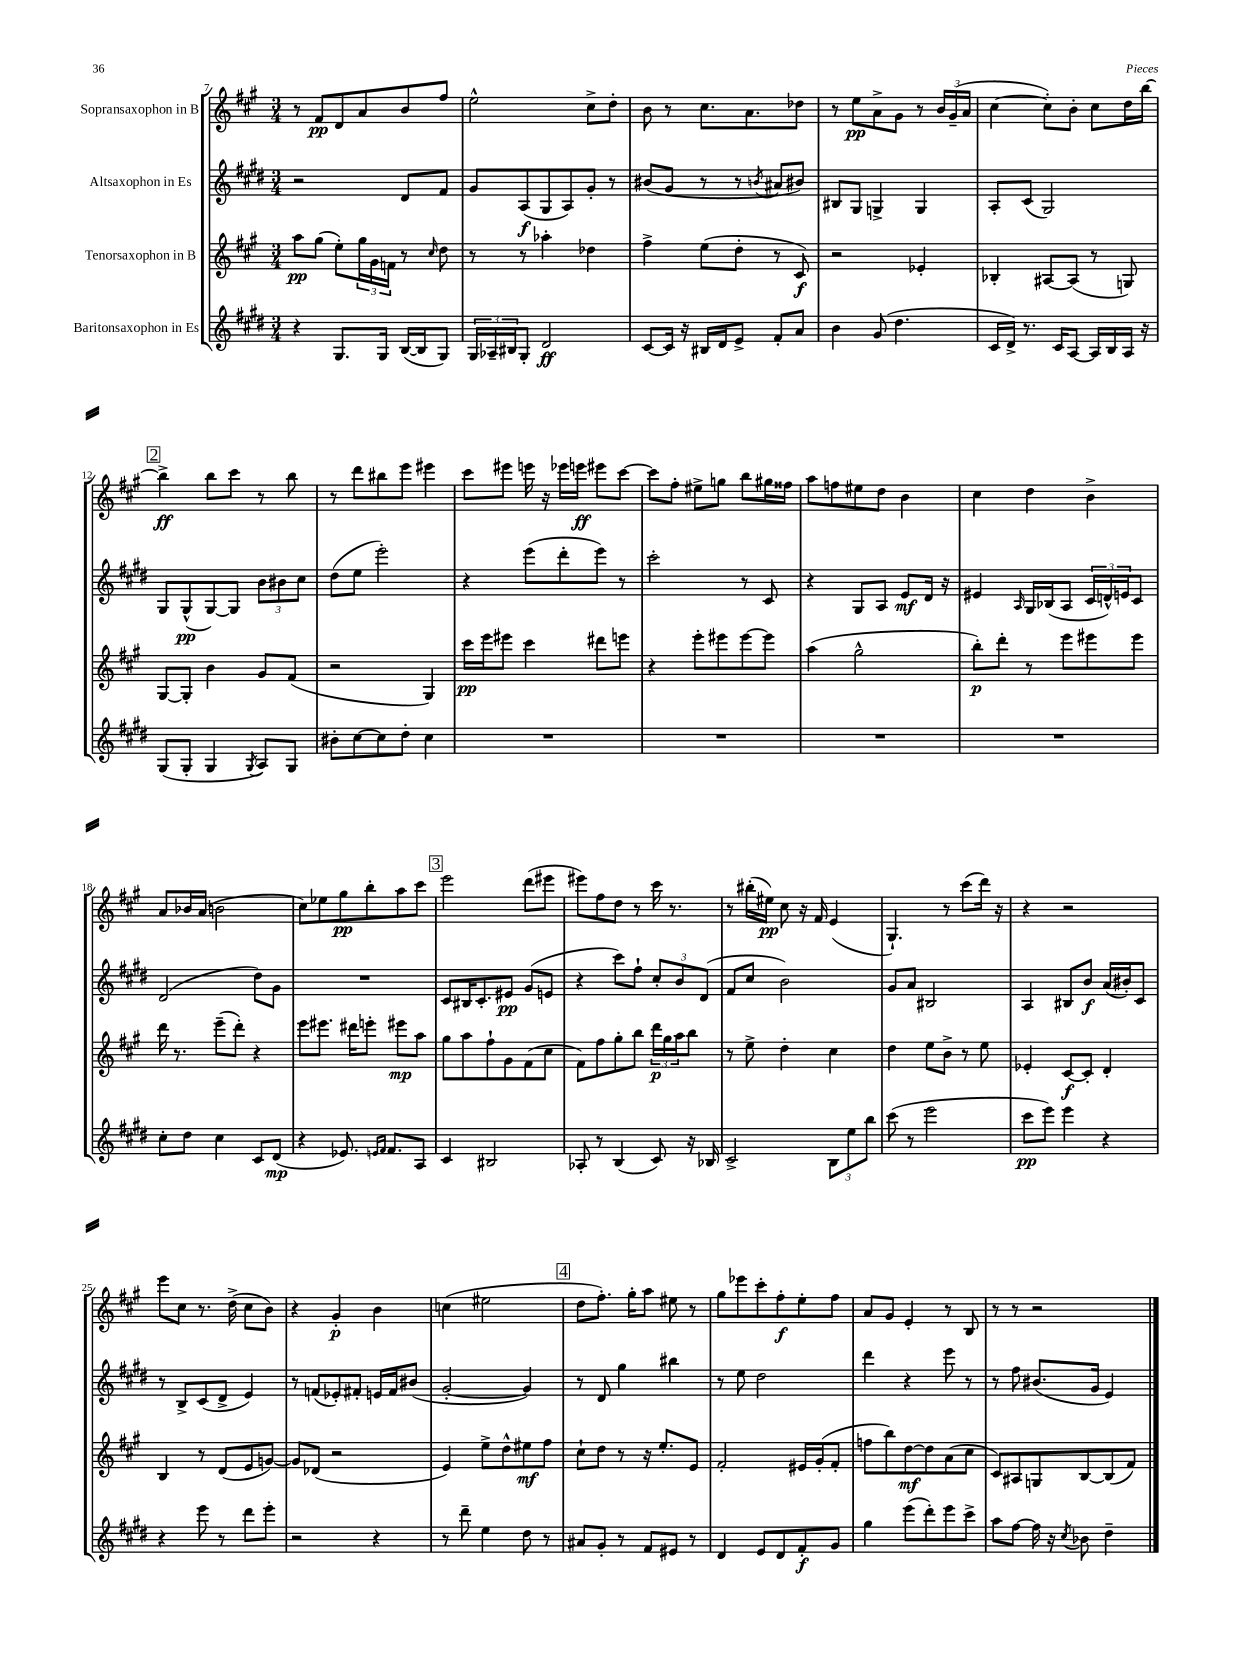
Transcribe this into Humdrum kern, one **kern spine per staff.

**kern	**kern	**kern	**kern
*staff4	*staff3	*staff2	*staff1
*clefG2	*clefG2	*clefG2	*clefG2
*k[f#c#g#d#]	*k[f#c#g#]	*k[f#c#g#d#]	*k[f#c#g#]
*M3/4	*M3/4	*M3/4	*M3/4
4r	8aa\L	2r	8r
.	(8gg#\J	.	8f#/L
8.G#/L	8ee'\L)	.	8d/
.	24gg#\L	.	8a/
.	24g#\	.	.
16G#/Jk	.	.	.
.	24f\JJ	.	.
([16B/LL	8r	8d#/L	8b/
16B/]J	.	.	.
.	16qqcc#/	.	.
8G#/J)	8dd\	8f#/J	8ff#/J
=	=	=	=
24G#/LL	8r	8g#/L	2ee^^\
24A-~/	.	.	.
24B#/J	.	.	.
8G#'/J	8r	(8A/	.
2d#/	4aa-'\	8G#/	.
.	.	8A/)	.
.	4dd-\	8g#'/J	8cc#^\L
.	.	8r	8dd'\J
=	=	=	=
[8c#/L	4ff#^\	(8b#/L	8b\
16c#/]Jk	.	8g#/J	8r
16r	.	.	.
16B#/LL	(8ee\L	8r	8.cc#\L
16d#/J	.	.	.
8e^/J	8dd'\J	8r	.
.	.	.	8.a\
.	.	8qb/	.
8f#'/L	8r	8a#/L	.
8a/J	8c#/)	8b#/J)	8dd-\J
=	=	=	=
4b\	2r	8B#/L	8r
.	.	8G#/J	8ee\L
(8g#/	.	4G^/	8a^\
4.dd#\	.	.	8g#\J
.	4e-'/	4G/	8r
.	.	.	24b/LL
.	.	.	(24g#~/
.	.	.	24a/JJ
=	=	=	=
16c#/LL	4B-'/	8A'/L	[4cc#\
16d#^/JJ)	.	.	.
8.r	.	(8c#/J	.
.	[8A#/L	2G#/)	8cc#'\]L)
16c#/LK	.	.	.
[8A/J	(8A#/]J	.	8b'\J
16A/]LL	8r	.	8cc#\L
16B/	.	.	.
16A/JJ	8G/)	.	16dd\L
16r	.	.	[16bb\JJ
=	=	=	=
(8G#/L	[8G#/L	8G#/L	4bb^\]
8G#'/J	8G#'/]J	(8G#^^/	.
4G#/	4b\	[8G#/)	8bb\L
.	.	8G#/]J	8ccc#\J
8qG#/	.	.	.
8A/L)	8g#/L	12b\L	8r
.	.	12b#\	.
8G#/J	(8f#/J	.	8bb\
.	.	12cc#\J	.
=	=	=	=
8b#'\L	2r	(8dd#\L	8r
[8cc#\	.	8ee\J	8ddd\L
8cc#\]	.	2eee'\)	8bb#\
8dd#'\J	.	.	8eee\J
4cc#\	4G#/)	.	4eee#\
=	=	=	=
2.r	16ccc#\LL	4r	8ccc#\L
.	16eee\J	.	.
.	8eee#\J	.	8eee#\J
.	4ccc#\	(8eee\L	16eee\
.	.	.	16r
.	.	8ddd#'\	16eee-\LL
.	.	.	16eee\JJ
.	8ddd#\L	8eee\J)	8eee#\L
.	8eee\J	8r	[8ccc#\J
=	=	=	=
2.r	4r	2ccc#'\	8ccc#\]L
.	.	.	8ff#'\J
.	8eee'\L	.	8ee#^\L
.	8eee#\	.	8gg\J
.	[8eee#\	8r	8bb\L
.	8eee#\]J	8c#/	16gg#\L
.	.	.	16ff##\JJ
=	=	=	=
2.r	(4aa\	4r	8aa\L
.	.	.	8ff\
.	2gg#^^\	8G#/L	8ee#\
.	.	8A/J	8dd\J
.	.	8e/L	4b\
.	.	16d#/Jk	.
.	.	16r	.
=	=	=	=
2.r	8bb'\L)	4e#/	4cc#\
.	8ddd'\J	.	.
.	.	16qqA/	.
.	8r	16G#/LL	4dd\
.	.	(16B-/J	.
.	8eee\L	8A/J	.
.	8eee#\	24c#/LL	4b^\
.	.	24d^^/)	.
.	.	24e/J	.
.	8eee#\J	8c#/J	.
=	=	=	=
8cc#'\L	16ddd\	(2d#/	8a/L
.	8.r	.	.
8dd#\J	.	.	16b-/L
.	.	.	(16a/JJ
4cc#\	(8eee~\L	.	2b\
.	8ddd'\J)	.	.
8c#/L	4r	8dd#\L)	.
(8d#/J	.	8g#\J	.
=	=	=	=
4r	8eee\L	2.r	8cc#\L)
.	8.eee#\J	.	8ee-\
8.e-/)	.	.	8gg#\
.	16ddd#\LK	.	.
.	8eee'\J	.	8bb'\
16qqe/LL	.	.	.
16qqf#/JJ	.	.	.
8.f#/L	.	.	.
.	8eee#\L	.	8aa\
8A/J	8aa\J	.	8ccc#\J
=	=	=	=
4c#/	8gg#\L	8c#/L	2eee\
.	8aa\	16B#/K	.
.	.	8.c#'/	.
2B#/	8ff#`\	.	.
.	8g#\	8e#/J	.
.	(8f#\	(8g#/L	(8ddd\L
.	8cc#\J	8e/J	8eee#\J
=	=	=	=
8A-'/	8f#\L)	4r	8eee#\L)
8r	8ff#\	.	8ff#\
(4B/	8gg#'\	8ccc#\L)	8dd\J
.	8bb\J	8ff#`\J	8r
8c#/)	24ddd\LL	12cc#'/L	16ccc#\
.	24gg#\	.	.
.	.	.	8.r
.	24aa\J	12b/	.
16r	8bb\J	.	.
.	.	(12d#/J	.
16B-/	.	.	.
=	=	=	=
2c#^/	8r	8f#/L	8r
.	8ee^\	8cc#/J	(16bb#'\LL
.	.	.	16ee#\JJ)
.	4dd'\	2b\)	8cc#\
.	.	.	16r
.	.	.	16f#/
12B\L	4cc#\	.	(4e/
12ee\	.	.	.
12bb\J	.	.	.
=	=	=	=
(8ccc#\	4dd\	8g#/L	4.G#`/)
8r	.	8a/J	.
2eee\	8ee\L	2B#/	.
.	8b^\J	.	8r
.	8r	.	(8ccc#\L
.	8ee\	.	16ddd\Jk)
.	.	.	16r
=	=	=	=
8ccc#\L	4e-'/	4A/	4r
8eee\J)	.	.	.
4eee\	[8c#/L	8B#/L	2r
.	8c#'/]J	8b/J	.
4r	4d'/	(16a/LL	.
.	.	16b#'/J)	.
.	.	8c#/J	.
=	=	=	=
4r	4B/	8r	8eee\L
.	.	8B^/L	8cc#\J
8eee\	8r	(8c#/	8.r
8r	(8d/L	8d#^/J	.
.	.	.	(16dd^\
8ddd#\L	8e/	4e/)	8cc#\L
8eee'\J	[8g/J)	.	8b\J)
=	=	=	=
2r	8g/]L	8r	4r
.	(8d-/J	(8f/L	.
.	2r	8e-'/)	4g#'/
.	.	8f#'/J	.
4r	.	16e/LL	4b\
.	.	16f#/J	.
.	.	(8b#/J	.
=	=	=	=
8r	4e/)	[2g#'/	(4cc\
8ddd#~\	.	.	.
4ee\	8ee^\L	.	2ee#\
.	8dd^^\	.	.
8dd#\	8ee#\	4g#/])	.
8r	8ff#\J	.	.
=	=	=	=
8a#/L	8cc#`\L	8r	8dd\L
8g#'/J	8dd\J	8d#/	8.ff#'\J)
8r	8r	4gg#\	.
.	.	.	16gg#'\LK
8f#/L	16r	.	8aa\J
.	8.ee'/L	.	.
8e#/J	.	4bb#\	8ee#\
8r	8e/J	.	8r
=	=	=	=
4d#/	2f#'/	8r	8gg#\L
.	.	8ee\	8eee-\
8e/L	.	2dd#\	8ccc#'\
8d#/	.	.	8ff#'\
8f#'/	16e#/LL	.	8ee'\
.	(16g#'/J	.	.
8g#/J	8f#'/J	.	8ff#\J
=	=	=	=
4gg#\	8ff\L	4ddd#\	8a/L
.	8bb\)	.	8g#/J
(8eee\L	[8dd\	4r	4e'/
8ddd#'\)	8dd\]	.	.
8eee\	(8a\	8eee\	8r
8ccc#^\J	8cc#\J	8r	8B/
=	=	=	=
8aa\L	8c#/L)	8r	8r
[8ff#\J	8A#/	8ff#\	8r
16ff#\]	8G/	(8.b#/L	2r
16r	.	.	.
8qcc#/	.	.	.
8b-\	[8B/	.	.
.	.	16g#/Jk	.
4dd#~\	(8B/]	4e/)	.
.	8f#/J)	.	.
==	==	==	==
*-	*-	*-	*-
